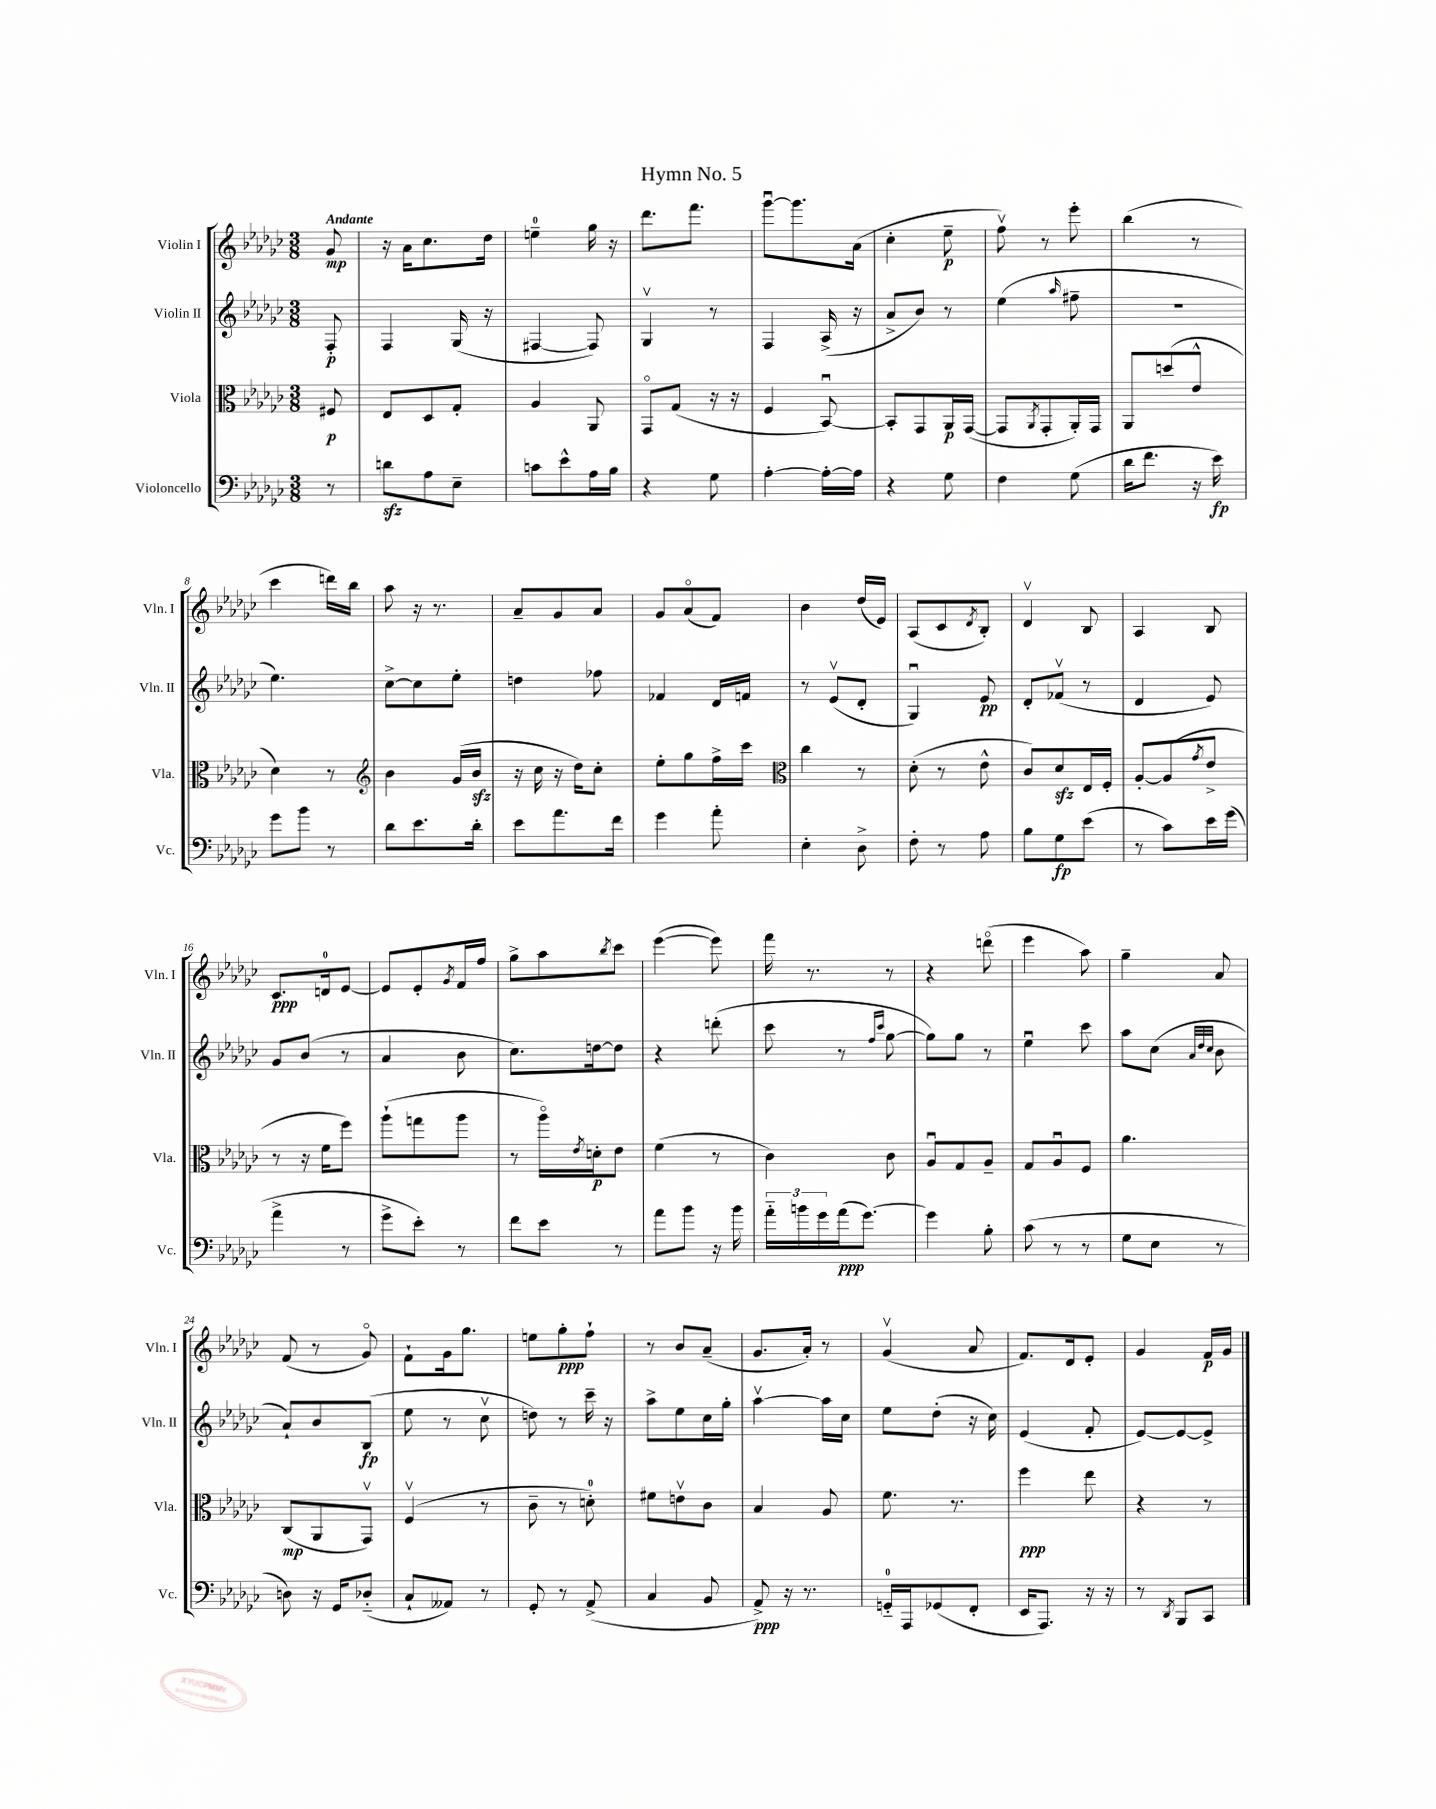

**kern	**kern	**kern	**kern
*staff4	*staff3	*staff2	*staff1
*clefF4	*clefC3	*clefG2	*clefG2
*k[b-e-a-d-g-c-]	*k[b-e-a-d-g-c-]	*k[b-e-a-d-g-c-]	*k[b-e-a-d-g-c-]
*M3/8	*M3/8	*M3/8	*M3/8
8r	8F#/	8F'/	8g-/
=	=	=	=
8d\L	8E-/L	4F/	16r
.	.	.	16a-\LK
8A-\	8D-/	.	8.cc-\
8E-~\J	8G-'/J	(16G-/	.
.	.	16r	16dd-\Jk
=	=	=	=
8c\L	4A-/	[4F#/	4ee~\
8e-^^\	.	.	.
16A-\L	8AA-/	8F#/])	16gg-\
16B-\JJ	.	.	16r
=	=	=	=
4r	8GG-o/L	4G-v/	8.ddd-\L
.	(8G-/J	.	.
.	.	.	8.fff\J
8G-\	16r	8r	.
.	16r	.	.
=	=	=	=
[4A-'\	4F/	4F/	[8ggg-u\L
.	.	.	8.ggg-\]
16A-'\_LL	[8BB-u/)	(16A-^/	.
16A-\]JJ	.	16r	(16a-\Jk
=	=	=	=
4r	8BB-'/]L	8a-^/L	4cc-'\
.	8GG-/	8b-/J)	.
8G-\	16AA-/L	8r	8ee-~\
.	([16GG-/JJ	.	.
=	=	=	=
4F\	8GG-/]L	(4ee-\	8ffv\)
.	8qAA-/	.	.
.	8GG-'/	.	8r
.	.	16qqaa-/	.
(8G-\	16AA-'/L)	8ff#~\	8eee-'\
.	16GG-/JJ	.	.
=	=	=	=
16d-\LK	8AA-/L	4.r	(4bb-\
8.f\J	.	.	.
.	(8dd/	.	.
16r	8e-^^/J	.	8r
16e-\)	.	.	.
=	=	=	=
8g-\L	4d-\)	4.ee-\)	4ccc-\
8b-\J	.	.	.
8r	8r	.	16ddd\LL)
.	.	.	16bb-\JJ
=	=	=	=
*	*clefG2	*	*
8d-\L	4b-\	[8cc-^\L	8aa-\
8.e-\	.	8cc-\]	16r
.	.	.	8.r
.	(16g-/LL	8ee-'\J	.
16d-'\Jk	16b-/JJ	.	.
=	=	=	=
8e-\L	16r	4dd\	8a-~/L
.	16cc-\	.	.
8.a-\	16r	.	8g-/
.	16dd-\LK)	.	.
.	8cc-'\J	8ff-\	8a-/J
16f\Jk	.	.	.
=	=	=	=
4g-\	8ee-'\L	4f-/	8g-/L
.	8gg-\	.	(8a-o/
8a-'\	16ff^\L	16d-/LL	8f/J)
.	16ccc-\JJ	16f/JJ	.
=	=	=	=
*	*clefC3	*	*
4E-'\	4cc-\	8r	4b-\
.	.	(8e-v/L	.
8D-^\	8r	8d-'/J	(16dd-/LL
.	.	.	16e-/JJ)
=	=	=	=
8F'\	(8d-'\	4G-u/)	(8A-/L
8r	8r	.	8c-/
.	.	.	8qd-/
8A-\	8e-^^\	8e-/	8B-'/J)
=	=	=	=
8B-\L	8c-/L)	8d-'/L	4d-v/
8G-\	8d-/	(8f-v/J	.
(8e-\J	16E-/L	8r	8B-/
.	16F'/JJ	.	.
=	=	=	=
8r	[8A-'/L	4d-/	4A-/
8c-\L)	(8A-/]	.	.
.	8qg-/	.	.
16e-\L	8e-^/J	8e-/)	8B-/
(16g-\JJ	.	.	.
=	=	=	=
4a-^\	8r	8g-/L	8.c-/L
.	16r	(8b-/J	.
.	16f\LK	.	16d/k
8r	8ff\J)	8r	[8e-/J
=	=	=	=
8g-^\L	(8aa-`\L	4a-/	8e-/]L
8e-'\J)	8gg\	.	8e-'/
.	.	.	8qg-/
8r	8aa-\J	8b-\	16f/L
.	.	.	16ff/JJ
=	=	=	=
8f\L	8r	8.cc-\L)	8gg-^\L
8e-\J	16aa-o\LL)	.	8aa-\
.	8qe-/	.	.
.	16d'\J	[16dd\k	.
.	.	.	8qbb-/
8r	8e-\J	8dd\]J	8ccc-\J
=	=	=	=
8a-\L	(4f\	4r	([4eee-\
8b-\J	.	.	.
16r	8r	(8ddd'\	8eee-\])
16b-\	.	.	.
=	=	=	=
24a-'~\LL	4c-\)	8ccc-\	16fff\
24b\	.	.	.
.	.	.	8.r
24g-\	.	.	.
(16a-\J	.	8r	.
[8.g-\J)	.	.	.
.	.	16qqff/LL	.
.	.	16qqccc-/JJ	.
.	8c-\	[8gg-\	8r
=	=	=	=
4g-\]	8A-u/L	8gg-\]L)	4r
.	8G-/	8gg-\J	.
8B-'\	8A-~/J	8r	(8dddo\
=	=	=	=
(8c-\	8G-/L	4ee-u\	4eee-\
8r	8A-u/	.	.
8r	8F/J	8ccc-\	8aa-\)
=	=	=	=
8G-\L	4.a-\	8aa-\L	4gg-~\
8E-\J	.	(8cc-\J	.
.	.	32qqa-/LLL	.
.	.	32qqdd-/	.
.	.	32qqcc-/JJJ	.
8r	.	8b-\	8a-/
=	=	=	=
8D\)	(8C-/L	8a-`/L)	(8f/
16r	8AA-/	8b-/	8r
16GG-/LK	.	.	.
(8D-'~/J	8GG-v/J)	(8B-/J	8g-o/)
=	=	=	=
8C-`/L	(4Fv/	8ee-\	8f`\L
8AA--/J)	.	8r	16g-\k
.	.	.	8.gg-\J
8r	8r	8cc-v\	.
=	=	=	=
8GG-'/	8c-~\	8dd\)	8ee\L
8r	8r	8r	8gg-'\
(8AA-^/	8d'\)	16ccc-~\	8ff`\J
.	.	16r	.
=	=	=	=
4C-/	8f#\L	8aa-^\L	8r
.	8ev\	8ee-\	8b-/L
8BB-/	8c-\J	16cc-\L	(8a-~/J
.	.	16gg-'\JJ	.
=	=	=	=
8AA-^/)	4B-/	[4aa-v\	8.g-/L
16r	.	.	.
8.r	.	.	16a-'/Jk)
.	8A-/	16aa-\]LL	8r
.	.	16cc-\JJ	.
=	=	=	=
16GG'~/LL	8.f\	8ee-\L	(4g-v/
16AAA-/J	.	.	.
(8GG-/	.	(8dd-'\J	.
.	8.r	.	.
8FF'/J	.	16r	8a-/
.	.	16cc-\)	.
=	=	=	=
16EE-/LK	4ff\	(4e-/	8.f/L)
8.AAA-/J)	.	.	.
.	.	.	16d-/k
16r	8ee-\	8f'/	8e-'/J
16r	.	.	.
=	=	=	=
8r	4r	[8e-/L)	4g-/
8qDD-/	.	.	.
8BBB-/L	.	8e-/_	.
8CC-/J	8r	8e-^/]J	16f/LL
.	.	.	16g-/JJ
==	==	==	==
*-	*-	*-	*-
